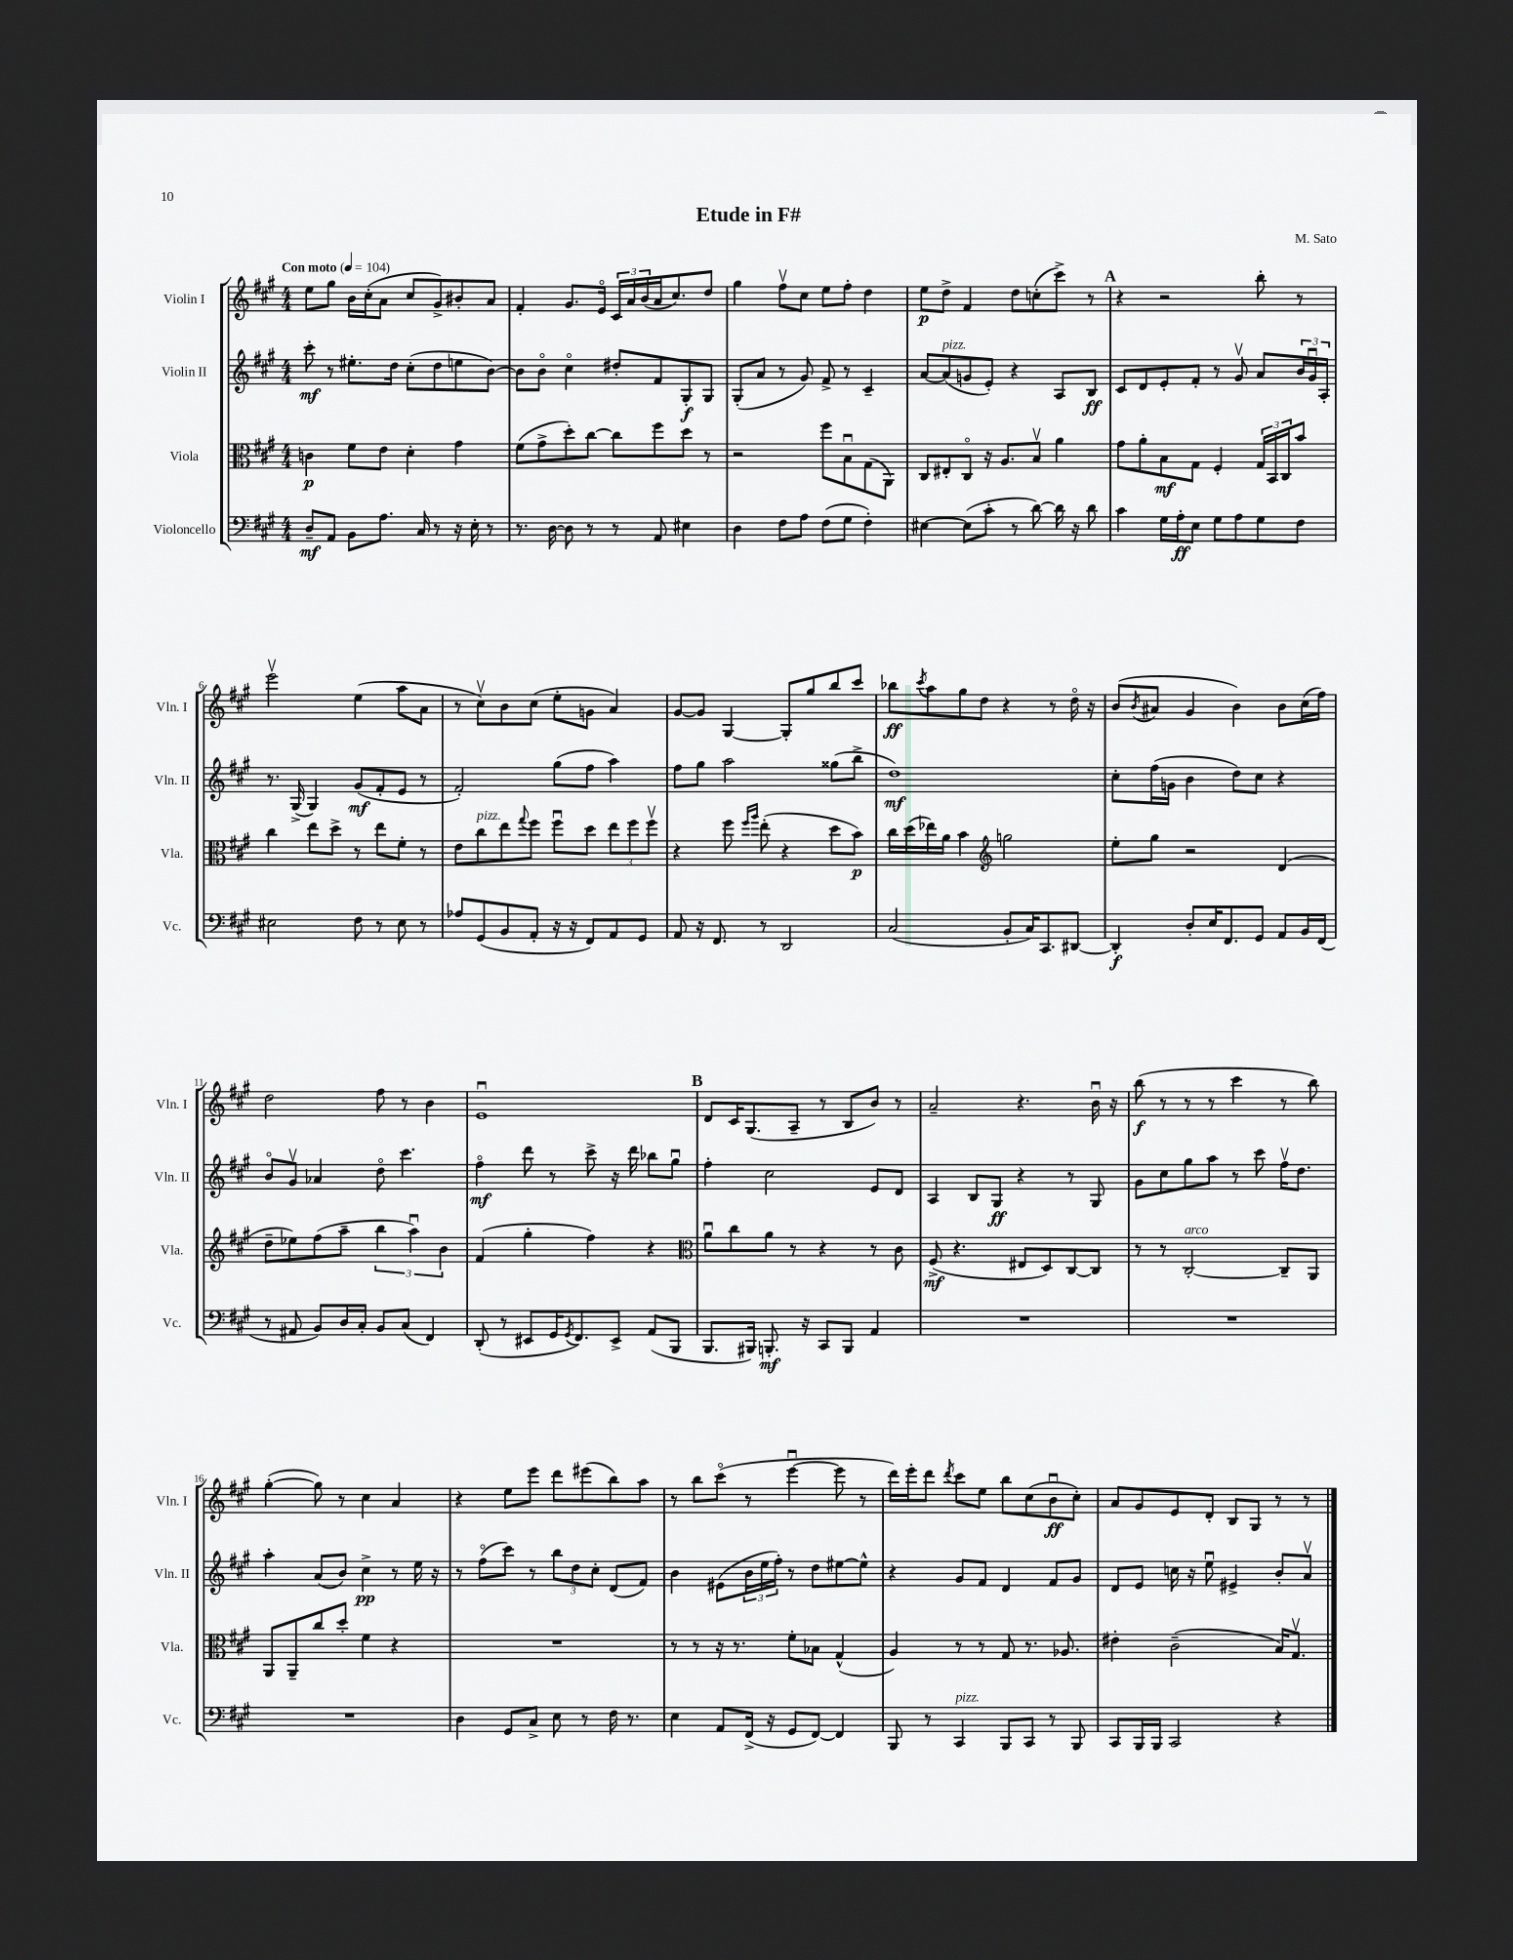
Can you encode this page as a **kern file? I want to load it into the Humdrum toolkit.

**kern	**kern	**kern	**kern
*staff4	*staff3	*staff2	*staff1
*clefF4	*clefC3	*clefG2	*clefG2
*k[f#c#g#]	*k[f#c#g#]	*k[f#c#g#]	*k[f#c#g#]
*M4/4	*M4/4	*M4/4	*M4/4
*MM104	*MM104	*MM104	*MM104
8D~	4c	8ccc#'	8ee
8AA	.	8r	8gg#
8BB	8f#	8.ee#'	16b
.	.	.	(16cc#'
8.A	8e	.	8a
.	.	16dd	.
.	4d'	(8cc#'	8cc#
16C#	.	.	.
8r	.	8dd	8g#^)
16r	4g#	8ee	8b#'
16E'	.	.	.
8r	.	[8b)	8a
=	=	=	=
8.r	(8f#	8b]	4f#'
.	8g#^	8bo	.
[16D	.	.	.
8D]	8dd')	4cc#o	8.g#
8r	[8cc#	.	.
.	.	.	16eo
8r	8cc#]	8dd#'	24c#
.	.	.	24a
.	.	.	(24b
8AA	8ff#	8f#	16a
.	.	.	8.cc#)
4E#	8dd	8G#'	.
.	8r	8G#	8dd
=	=	=	=
4D	2r	(8G#'	4gg#
.	.	8a	.
8F#	.	8r	8ff#v
8A	.	8g#)	8cc#
(8F#	8ff#	8f#^	8ee
8G#	8Bu	8r	8ff#'
4F#')	(8G#	4c#~	4dd
.	8AA)	.	.
=	=	=	=
[4E#	8C#	[8a	8ee
.	8E#'	(8a]	8dd^
(8E#]	8C#o	8g	4f#
8c#'	16r	8e')	.
.	8.A	.	.
8r	.	4r	8dd
[8d)	8Bv	.	(8cc'
16d]	4a	8A	8ccc#^)
16r	.	.	.
8d	.	8B	8r
=	=	=	=
4c#	8g#	8c#	4r
.	8a'	8d	.
16G#	8B	8e'	2r
16A'	.	.	.
8E	8G#	8f#'	.
8G#	4F#'	8r	.
8A	.	8g#v	.
8G#	24G#	8a	8bb'
.	24BB	.	.
.	24C#	.	.
8F#	8b	24b	8r
.	.	24g#u	.
.	.	24A'	.
=	=	=	=
2E#	4cc#	8.r	2eeev
.	.	(16G#^	.
.	8ee	4G#)	.
.	8dd^	.	.
8F#	8r	(8g#	(4ee
8r	8ee	8f#'	.
8E#	8f#'	8e	8aa
8r	8r	8r	8a
=	=	=	=
8A-	8e	2f#')	8r
(8GG#	8cc#	.	8cc#v)
8BB	8ee	.	8b
.	8qqgg#	.	.
8AA'	8ff#	.	(8cc#
16r	8ff#u	(8gg#	8ee'
16r	.	.	.
8FF#)	8dd	8ff#	8g
8AA	12ee	4aa)	4a)
.	12ff#	.	.
8GG#	.	.	.
.	12ff#v	.	.
=	=	=	=
8AA	4r	8ff#	[8g#
16r	.	8gg#	8g#]
8.FF#	.	.	.
.	8ff#	2aa	[4G#
.	16qqff#	.	.
.	16qqaa	.	.
8r	(8ee'	.	.
2DD	4r	.	8G#']
.	.	.	8gg#
.	8dd	(8gg##	8bb
.	8b)	8bb^	8ccc#
=	=	=	=
(2C#	16cc#	1dd)	8bb-
.	(16dd	.	.
.	.	.	8qccc#
.	16ee-)	.	8aa
.	16a	.	.
.	4b	.	8gg#
.	.	.	8dd
*	*clefG2	*	*
8BB'	2gg	.	4r
16C#)	.	.	.
8.CC#	.	.	.
.	.	.	8r
[8DD#	.	.	16ddo
.	.	.	16r
=	=	=	=
4DD#']	8ee'	8cc#'	(8b
.	.	.	8qb
.	8gg#	(16ff#	8a#
.	.	16g	.
8D'	2r	4b	4g#
16E	.	.	.
8.FF#	.	.	.
.	.	8dd)	4b)
8GG#	.	8cc#	.
8AA	(4d	4r	8b
16BB	.	.	(16cc#
(16FF#	.	.	16ff#)
=	=	=	=
8r	8dd~	8bo	2dd
8AA#	8ee-)	8g#v	.
8BB)	(8ff#	4a-	.
16D	8aa~	.	.
16C#'	.	.	.
8BB	6bb	8ddo	8ff#
(8C#	.	4.ccc#	8r
.	6aau)	.	.
4FF#)	.	.	4b
.	6b	.	.
=	=	=	=
(8DD'	(4f#	4ff#o	1eu
8r	.	.	.
8EE#	4gg#'	8ddd	.
16GG#	.	8r	.
8qGG#	.	.	.
8.FF#)	.	.	.
.	4ff#)	8ccc#^	.
8EE#^	.	16r	.
.	.	16ddd	.
(8AA	4r	8bb-	.
8BBB	.	8gg#u	.
=	=	=	=
*	*clefC3	*	*
8.BBB	8au	4ff#'	8d
.	8cc#	.	16c#
16BBB#)	.	.	(8.G#
8.BBB'	8a	2cc#	.
.	8r	.	8A~
16r	.	.	.
8CC#	4r	.	8r
8BBB	.	.	8B
4AA	8r	8e	8b)
.	8c#	8d	8r
=	=	=	=
1r	(8F#^	4A	2a~
.	4.r	.	.
.	.	8B	.
.	.	8G#	.
.	8E#	4r	4.r
.	8D)	.	.
.	[8C#	8r	.
.	8C#]	8G#	16bu
.	.	.	16r
=	=	=	=
1r	8r	8g#	(8bb
.	8r	8cc#	8r
.	[2C#'	8gg#	8r
.	.	8aa	8r
.	.	8r	4ccc#
.	.	8ccc#	.
.	8C#~]	16ff#v	8r
.	.	8.dd	.
.	8AA	.	8bb)
=	=	=	=
1r	8AA	4aa'	([4gg#'
.	8AA~	.	.
.	8cc#	(8a	8gg#])
.	8dd'	8b)	8r
.	4f#	4cc#^	4cc#
.	4r	8r	4a
.	.	16ee	.
.	.	16r	.
=	=	=	=
4D	1r	8r	4r
.	.	(8ff#o	.
8GG#	.	8ccc#)	8ee
8C#^	.	8r	8eee
8E	.	12bb	8ddd
.	.	12dd	.
8r	.	.	(8eee#
.	.	12cc#'	.
16F#	.	(8d	8bb)
8.r	.	.	.
.	.	8f#)	8aa
=	=	=	=
4E	8r	4b	8r
.	8r	.	8bb
8AA	16r	(8e#	(8ccc#o
.	8.r	.	.
(16FF#^	.	24b	8r
.	.	24ee	.
16r	.	.	.
.	.	24ff#')	.
8GG#	8f#'	8r	[4eeeu
[8FF#)	8B-	8dd	.
4FF#]	(4G#^^	[8ee#	8eee]
.	.	8ee#^^]	8r
=	=	=	=
8BBB	4A)	4r	16ddd)
.	.	.	16eee'
8r	.	.	8ddd
.	.	.	8qddd
4CC#	8r	8g#	8ccc#
.	8r	8f#	8ee
8BBB	8G#	4d	8bb
8CC#	8.r	.	(8cc#
8r	.	8f#	8bu
.	8.A-	.	.
8BBB	.	8g#	8cc#')
=	=	=	=
8CC#	4e#'	8d	8a
16BBB	.	8e	8g#
16BBB	.	.	.
2CC#	(2c#~	16cc	8e
.	.	16r	.
.	.	8eeu	8d'
.	.	4e#^	8B
.	.	.	8G#
4r	16B)	8b'	8r
.	8.G#v	.	.
.	.	8av	8r
==	==	==	==
*-	*-	*-	*-
